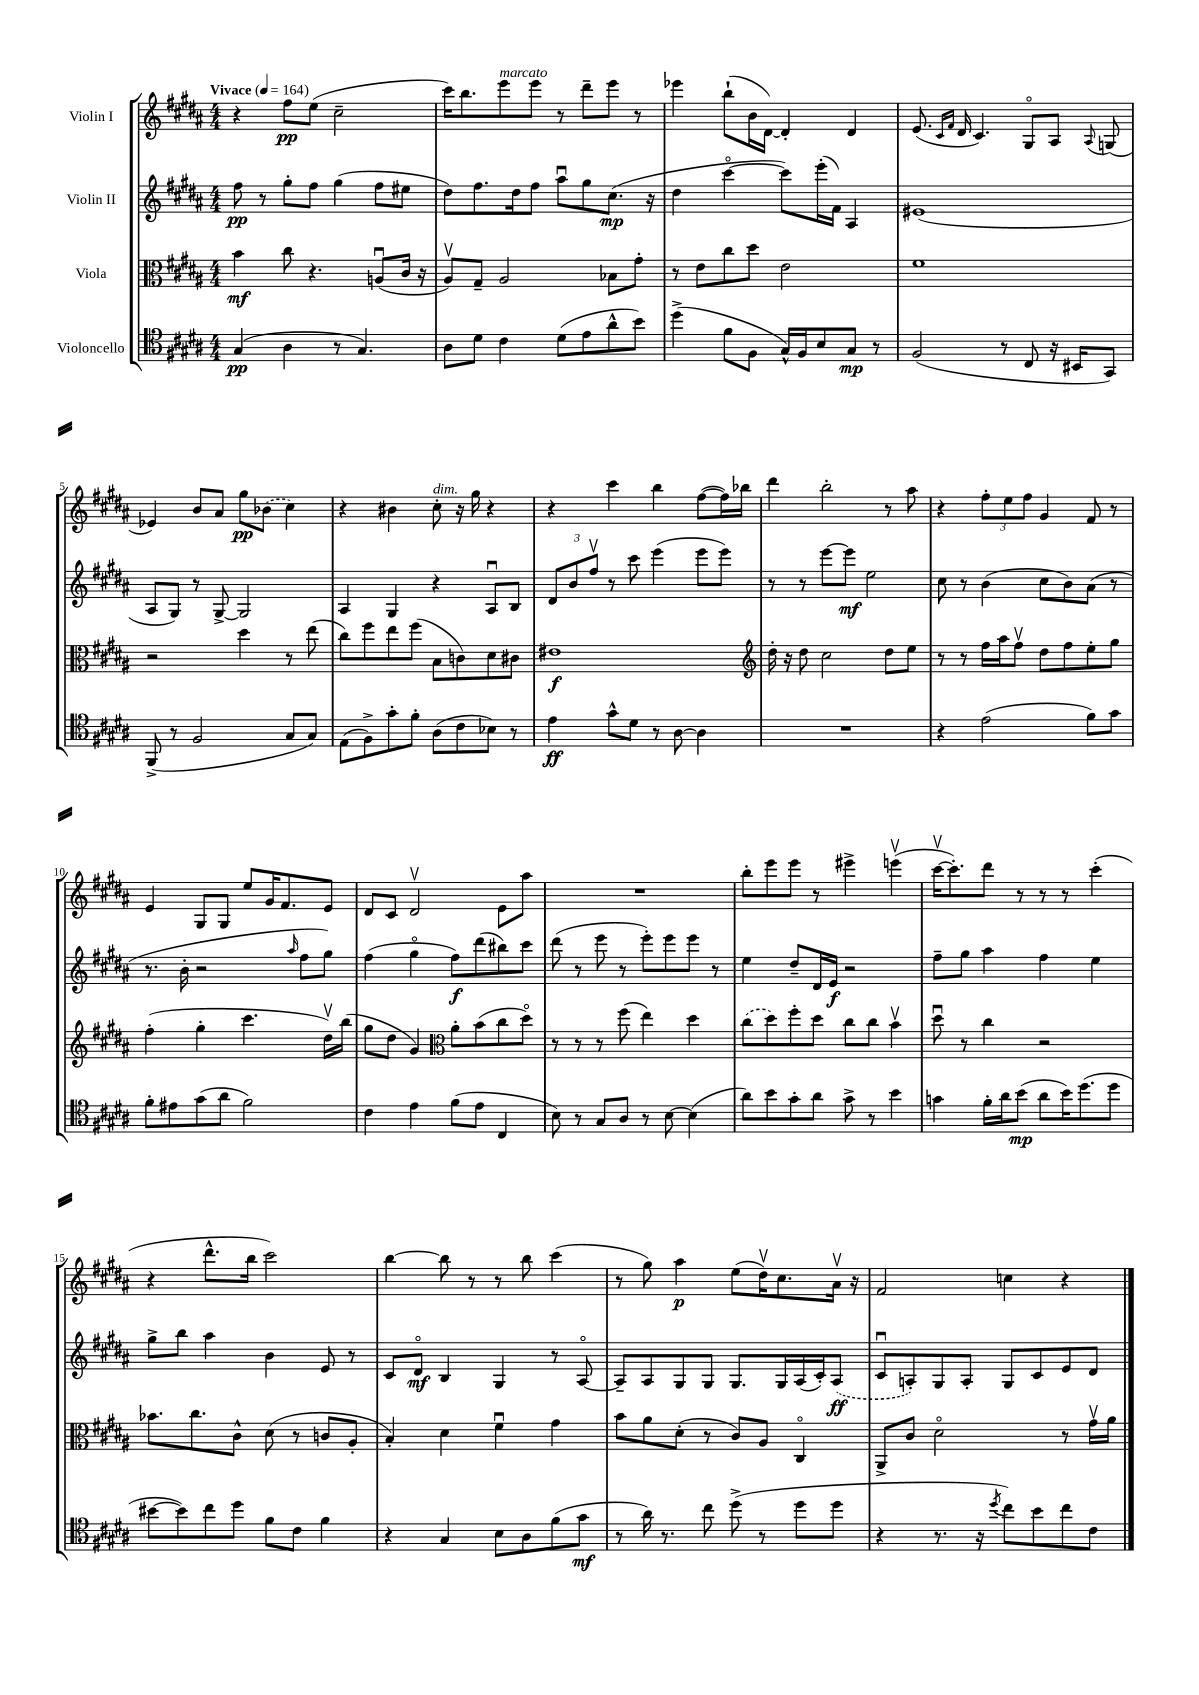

**kern	**kern	**kern	**kern
*staff4	*staff3	*staff2	*staff1
*clefC4	*clefC3	*clefG2	*clefG2
*k[f#c#g#d#a#]	*k[f#c#g#d#a#]	*k[f#c#g#d#a#]	*k[f#c#g#d#a#]
*M4/4	*M4/4	*M4/4	*M4/4
*MM164	*MM164	*MM164	*MM164
(4G#	4b	8ff#	4r
.	.	8r	.
4A#	8cc#	8gg#'	8ff#
.	4.r	8ff#	(8ee
8r	.	(4gg#	2cc#~
4.G#)	.	.	.
.	(8Au	8ff#	.
.	16c#	8ee#	.
.	16r	.	.
=	=	=	=
8A#	8A#v)	8dd#)	16ccc#)
.	.	.	8.bb
8d#	8G#~	8.ff#	.
4c#	2A#	.	8eee
.	.	16dd#	.
.	.	8ff#	8eee
(8d#	.	8aa#u	8r
8e	.	8gg#	8ddd#~
8a#^^	8B-	(8.cc#	8eee
8b)	8g#'	.	8r
.	.	16r	.
=	=	=	=
(4dd#^	8r	4dd#	4eee-
.	8e	.	.
8f#	8cc#	[4ccc#o	(8bb`
8F#	8dd#	.	16b
.	.	.	[16d#)
16G#^^)	2e	8ccc#])	4d#']
16F#	.	.	.
8B	.	(16eee'	.
.	.	16f#)	.
8G#	.	4A#	4d#
8r	.	.	.
=	=	=	=
(2F#	1f#	(1e#	(8.e
.	.	.	16qqc#
.	.	.	16qqf#
.	.	.	16d#
.	.	.	4.c#)
8r	.	.	.
8C#	.	.	8G#o
16r	.	.	8A#
16BB#	.	.	.
.	.	.	8qqA#
8GG#)	.	.	(8G
=	=	=	=
(8FF#^	2r	8A#	4e-)
8r	.	8G#)	.
2F#	.	8r	8b
.	.	[8G#^	8a#
.	4dd#	2G#]	8gg#
.	.	.	(8b-
8G#	8r	.	4cc#)
8G#)	(8ee	.	.
=	=	=	=
(8E	8cc#)	4A#	4r
8F#^)	8ff#	.	.
8g#'	8ee	4G#	4b#
8f#'	(8ff#	.	.
(8A#	8B	4r	8cc#'
8c#	8c)	.	16r
.	.	.	16gg#
8B-)	8d#	8A#u	4r
8r	8c#	8B	.
=	=	=	=
4e	1e#	12d#	4r
.	.	12b	.
.	.	12ff#v	.
8g#^^	.	8r	4ccc#
8d#	.	8ccc#	.
8r	.	(4eee	4bb
[8A#	.	.	.
4A#]	.	8eee	([8ff#
.	.	8eee)	16ff#])
.	.	.	16bb-
=	=	=	=
*	*clefG2	*	*
1r	16dd#'	8r	4ddd#
.	16r	.	.
.	8dd#	8r	.
.	2cc#	[8eee	2bb'
.	.	8eee]	.
.	.	2ee	.
.	8dd#	.	8r
.	8ee	.	8aa#
=	=	=	=
4r	8r	8cc#	4r
.	8r	8r	.
(2e	16ff#	(4b	12ff#'
.	16aa#	.	.
.	.	.	12ee
.	8ff#v	.	.
.	.	.	12ff#
.	8dd#	8cc#	4g#
.	8ff#	8b)	.
8f#)	8ee'	(8a#	8f#
8g#	8gg#	8r	8r
=	=	=	=
8f#'	(4ff#'	8.r	4e
8e#	.	.	.
.	.	16b'	.
(8g#	4gg#'	2r	8G#
8a#	.	.	8G#
2f#)	4.ccc#	.	8ee
.	.	.	16g#
.	.	.	8.f#
.	.	16qqaa#	.
.	.	8ff#	.
.	16dd#v)	8gg#)	8e
.	(16bb	.	.
=	=	=	=
4c#	8gg#	(4ff#	8d#
.	8dd#	.	8c#
4e	4g#)	4gg#o	2d#v
*	*clefC3	*	*
(8f#	8a#'	8ff#)	.
8e	(8b	(8ddd#	.
4C#	8cc#	8bb#)	8e
.	8dd#o)	8ccc#	8aa#
=	=	=	=
8B)	8r	(8ddd#	1r
8r	8r	8r	.
8G#	8r	8eee	.
8A#	(8ff#	8r	.
8r	4ee)	8eee')	.
[8B	.	8eee	.
(4B]	4dd#	8eee	.
.	.	8r	.
=	=	=	=
8a#)	(8cc#	4ee	8bb'
8b	8dd#)	.	8eee
8g#'	8ff#'	8dd#~	8eee
8a#	8dd#	16d#	8r
.	.	16e	.
8g#^	8cc#	2r	4eee#^
8r	8cc#	.	.
4b	4bv	.	(4eeev
=	=	=	=
4g	8dd#u	8ff#~	[16ccc#v
.	.	.	8.ccc#'])
.	8r	8gg#	.
16f#'	4cc#	4aa#	8ddd#
16a#	.	.	.
(8b	.	.	8r
8a#	2r	4ff#	8r
16b)	.	.	8r
(8.dd#	.	.	.
.	.	4ee	(4ccc#'
8dd#	.	.	.
=	=	=	=
[8b#	8.b-	8gg#^	4r
8b#])	.	8bb	.
.	8.cc#	.	.
8cc#	.	4aa#	8.ddd#^^
8dd#	8c#^^	.	.
.	.	.	16bb
8f#	(8d#	4b	2ccc#)
8c#	8r	.	.
4f#	8c	8e	.
.	8A#'	8r	.
=	=	=	=
4r	4B')	8c#	[4bb
.	.	8d#o	.
4G#	4d#	4B	8bb]
.	.	.	8r
8B	4f#u	4G#	8r
8A#	.	.	8bb
(8f#	4g#	8r	(4ccc#
8g#	.	[8A#o	.
=	=	=	=
8r	8b	8A#~]	8r
16a#)	8a#	8A#	8gg#)
8.r	.	.	.
.	(8d#'	8G#	4aa#
8cc#	8r	8G#	.
(8dd#^	8c#)	8.G#	(8ee
8r	8A#	.	16dd#v)
.	.	16G#	8.cc#
8dd#	4C#o	(16A#	.
.	.	16c#')	.
8dd#	.	(8A#	16a#v
.	.	.	16r
=	=	=	=
4r	8AA#^	8c#u	2f#
.	8c#	8A')	.
8.r	2d#o	8G#	.
.	.	8A'	.
16r	.	.	.
8qdd#	.	.	.
8cc#)	.	8G#	4cc
8b	.	8c#	.
8cc#	8r	8e	4r
8c#	16g#v	8d#	.
.	16a#	.	.
==	==	==	==
*-	*-	*-	*-
